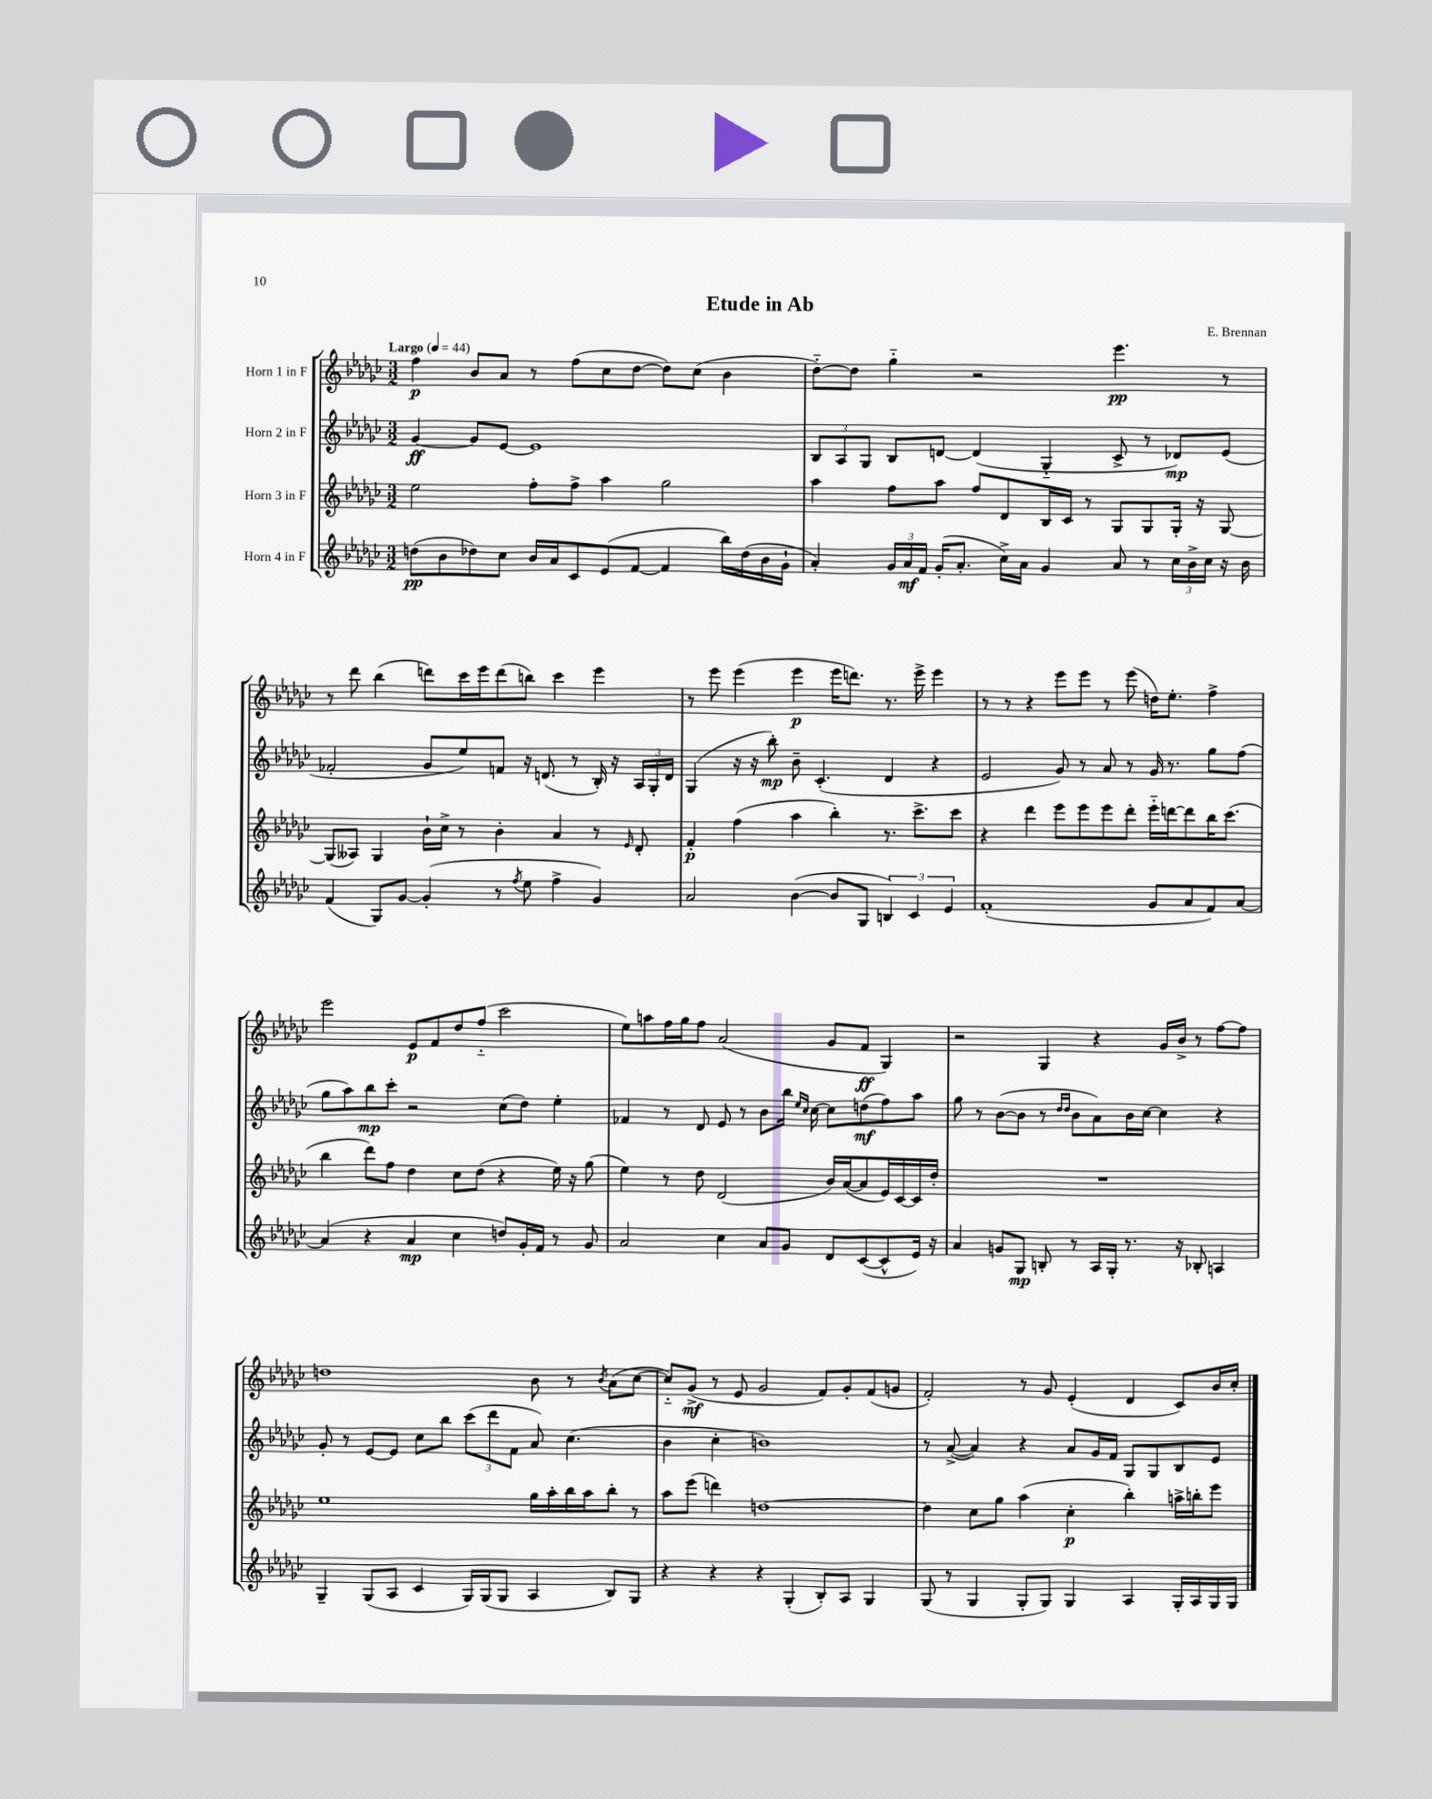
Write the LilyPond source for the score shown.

\header { title = "Etude in Ab" composer = "E. Brennan" }
<<
\new StaffGroup <<
\new Staff = "s0" \with { instrumentName = "Horn 1 in F" } {
    \clef treble \key ges \major \numericTimeSignature \time 3/2 \tempo "Largo" 4 = 44
    \autoBeamOff f''4\p bes'8[ aes'8] r8 f''8[( ces''8 des''8]~ des''8[) ces''8]( bes'4 |
    des''8[~-_) des''8] ges''4-_ r2 ees'''4.\pp r8 |
    r8 des'''8 bes''4( d'''8[) ces'''16 ees'''16 d'''8( b''8]) ces'''4 ees'''4 |
    r8 ees'''8 ees'''4( ees'''4\p ees'''16[ d'''8.]) r8. ees'''16-> ees'''4 |
    r8 r8 r4 ees'''8[ ees'''8] r8 ees'''8( d''16[) ees''8.]-. f''4-> |
    ees'''2 ees'8[\p f'8 des''8 f''8]-_( ces'''2 |
    ees''8[) a''8 f''16 ges''16 f''8] aes'2( ges'8[ f'8]\ff ges4) |
    r2 ges4 r4 ges'16[ bes'16]-> r8 f''8[~ f''8] |
    d''1 bes'8 r8 \acciaccatura { bes'8 } aes'8[( ces''8]~ |
    ces''8[-_) ges'8]->\mf( r8 ees'8 ges'2 f'8[) ges'8-. f'8( g'8] |
    f'2-.) r8 ges'8 ees'4-.( des'4 ces'8[) bes'16 ces''16]-. \bar "|." |
}
\new Staff = "s1" \with { instrumentName = "Horn 2 in F" } {
    \clef treble \key ges \major \numericTimeSignature \time 3/2
    \autoBeamOff ges'4~\ff ges'8[ ees'8]~ ees'1 |
    \tuplet 3/2 { bes8[ aes8 ges8] } bes8[ d'8]~ d'4( ges4-_ ces'8-> r8 des'8[\mp) ees'8]( |
    fes'2-. ges'8[ ees''8) f'8] r16 d'8.( r8 bes16-.) r16 \tuplet 3/2 { aes16[ ges16-. d'16] } |
    ges4( r16 r16 bes''8-.\mp) bes'8-- ces'4.-.( des'4 r4 |
    ees'2 ges'8) r8 aes'8 r8 ges'16 r8. ges''8[ f''8]( |
    ges''8[ aes''8) bes''8\mp ces'''8]-. r2 ces''8[( des''8]) ees''4-. |
    fes'4 r8 des'8 ees'8 r8 bes'8[ bes''16] \grace { ees''16[ ces''16] } ces''16~ ces''8[ d''8\mf( f''8) aes''8] |
    ges''8 r8 bes'8[~( bes'8] r8 \grace { des''16[ des''16] } bes'8[ aes'8) bes'16 ces''16]~ ces''4 r4 |
    ges'8-. r8 ees'8[~ ees'8] ces''8[ bes''8] \tuplet 3/2 { ces'''8[( des'''8 f'8] } aes'8) ces''4.( |
    bes'4 ces''4-. b'1) |
    r8 aes'8~->( aes'4) r4 aes'8[ ges'16 f'16] ges8[ ges8 bes8 ees'8] \bar "|." |
}
\new Staff = "s2" \with { instrumentName = "Horn 3 in F" } {
    \clef treble \key ges \major \numericTimeSignature \time 3/2
    \autoBeamOff ees''2 f''8[-. f''8]-> aes''4 ges''2 |
    aes''4 f''8[ aes''8] f''8[ des'8 bes16 ces'16] r8 ges8[ ges8 ges16]-. r16 ges8~ |
    ges8[( aeses8]) ges4 bes'16[-! ces''16]-> r8 bes'4-. aes'4 r8 \grace { ees'16 } des'8-. |
    f'4-.\p f''4( aes''4 bes''4-.) r8. ces'''8.[-> ces'''8] |
    r4 des'''4 ees'''8[ ees'''8 ees'''8 des'''8]-. ees'''16[-_ d'''16~ d'''8 bes''16 ces'''8.]( |
    bes''4 des'''8[) f''8] des''4 ces''8[ des''8]( r4 ees''16) r16 ges''8( |
    ees''4) r8 des''8 des'2( bes'16[) aes'16~( aes'8 ees'16) ces'16~ ces'16 des''16]-. |
    R1. |
    ees''1 ges''16[ aes''16-. bes''16 aes''16 bes''8]-. r8 |
    aes''8[ ees'''8]( d'''4) d''1~ |
    d''4 ces''8[ ges''8] aes''4( ces''4-.\p bes''4-.) a''16[-> b''16-. ees'''8] \bar "|." |
}
\new Staff = "s3" \with { instrumentName = "Horn 4 in F" } {
    \clef treble \key ges \major \numericTimeSignature \time 3/2
    \autoBeamOff d''8[\pp( bes'8 des''8) ces''8] bes'16[ aes'16 ces'8 ees'8( f'8]~ f'4 bes''16[) des''16( bes'16 ges'16]-! |
    aes'4-.) \tuplet 3/2 { ges'16[ aes'16\mf f'16] } ges'16[-.( aes'8.]-. ces''16[->) aes'16] ges'4 aes'8 r8 \tuplet 3/2 { ces''16[ bes'16-> ces''16] } r16 bes'16 |
    f'4( ges8[) ges'8]~ ges'4-.( r8 \acciaccatura { f''8 } ees''8 f''4-> ges'4) |
    aes'2 bes'4~( bes'8[ ges8] \tuplet 3/2 { b4) ces'4 ees'4 } |
    f'1-.( ges'8[ aes'8 f'8) aes'8]~ |
    aes'4( r4 aes'4\mp ces''4 d''8[) ges'16-. f'16] r8 ges'8 |
    aes'2 ces''4 aes'8[ ges'8] des'8[ ces'8~( ces'8-^ ees'16]) r16 |
    aes'4 g'8[ ges8]\mp b8-. r8 aes16[ ges16]-. r8. r16 bes8-. a4 |
    ges4-- ges8[( aes8] ces'4 ges16[) ges16( ges8] aes4 bes8[) ges8] |
    r4 r4 r4 ges4-.( bes8[-.) aes8] ges4 |
    ges8( r8 ges4 ges8[-. ges8]) ges4 aes4 ges16[-. aes16 ges16 ges16] \bar "|." |
}
>>
>>
\layout { \context { \Score \remove "Bar_number_engraver" } }
